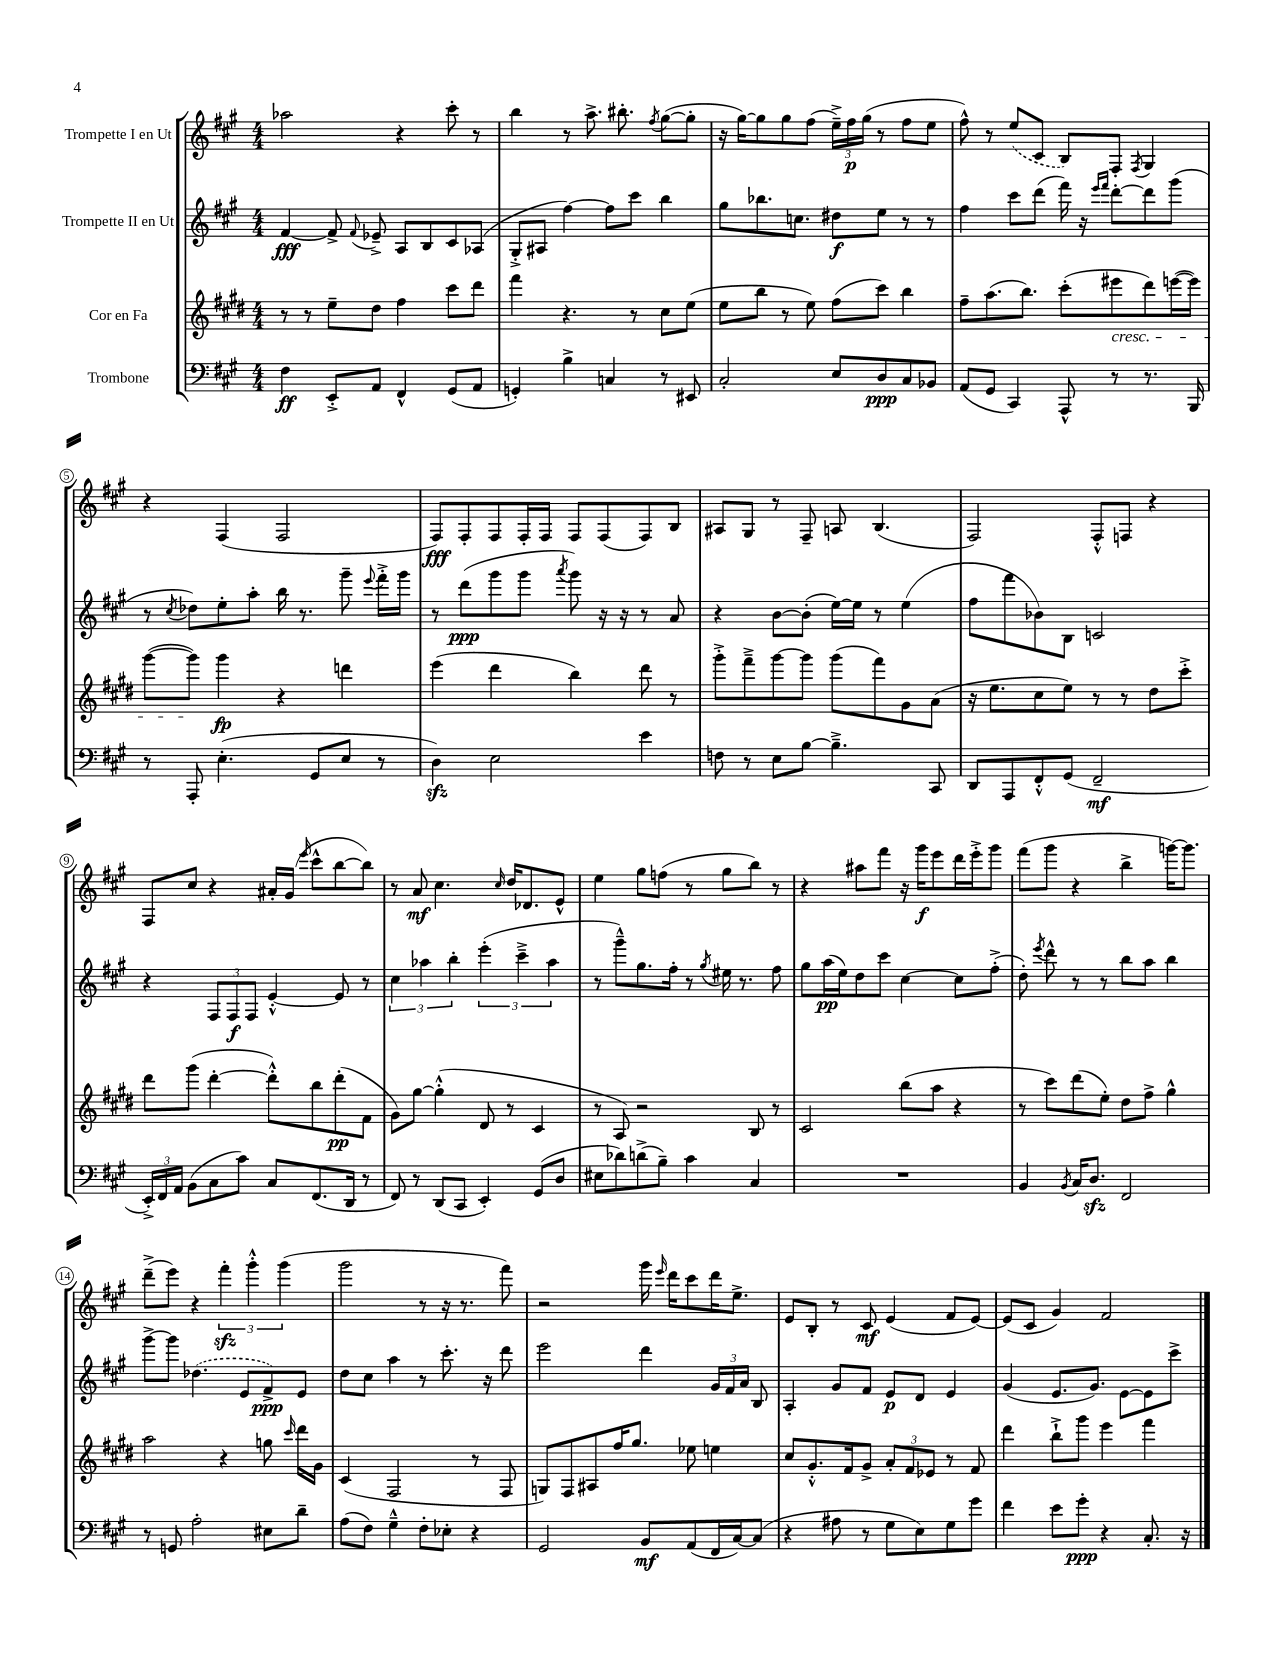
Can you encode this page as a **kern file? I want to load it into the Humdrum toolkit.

**kern	**kern	**kern	**kern
*staff4	*staff3	*staff2	*staff1
*clefF4	*clefG2	*clefG2	*clefG2
*k[f#c#g#]	*k[f#c#g#d#]	*k[f#c#g#]	*k[f#c#g#]
*M4/4	*M4/4	*M4/4	*M4/4
4F#	8r	[4f#	2aa-
.	8r	.	.
8EE'^	8ee~	8f#^]	.
.	.	8qqf#	.
8AA	8dd#	8e-~^	.
4FF#^^	4ff#	8A	4r
.	.	8B	.
(8GG#	8ccc#	8c#	8ccc#'
8AA	8ddd#	(8A-	8r
=	=	=	=
4GG')	4fff#	8G#'^	4bb
.	.	8A#	.
4B^	4.r	[4ff#)	8r
.	.	.	8.aa^
4C	.	8ff#]	.
.	.	.	8.bb#'
.	8r	8ccc#	.
.	.	.	8qff#
8r	8cc#	4bb	([8gg#
8EE#	(8ee	.	8gg#']
=	=	=	=
2C#'	8ee	8gg#	16r
.	.	.	[16gg#)
.	8bb	8.bb-	8gg#]
.	8r	.	8gg#
.	.	8.cc	.
.	8ee)	.	(8ff#
8E	(8ff#	8dd#	24ee~^)
.	.	.	24ff#
.	.	.	(24gg#
8D	8ccc#)	8ee	8r
8C#	4bb	8r	8ff#
8BB-	.	8r	8ee
=	=	=	=
(8AA	8ff#~	4ff#	8ff#^^)
8GG#	(8.aa	.	8r
4CC#)	.	8ccc#	(8ee
.	8.bb)	.	.
.	.	(8ddd	8c#
8AAA^^	(8ccc#'	16fff#)	8B)
.	.	16r	.
.	.	16qqeee	.
.	.	16qqfff#	.
8r	8eee#	[8ddd'	8F#'
.	.	.	8qF#
8.r	8ddd#)	8ddd]	4G#
.	([16eee	(8ggg#	.
16BBB	16eee])	.	.
=	=	=	=
8r	([8ggg#	8r	4r
.	.	8qcc#	.
8AAA'	8ggg#])	8dd-)	.
(4.E'	4ggg#	8ee'	(4F#
.	.	8aa'	.
.	4r	16bb	2F#
.	.	8.r	.
8GG#	.	.	.
8E	4ddd	8ggg#~	.
.	.	8qqeee	.
8r	.	16fff#'^	.
.	.	16ggg#	.
=	=	=	=
4D)	(4eee	8r	8F#)
.	.	(8ddd	8F#'
2E	4ddd#	8ggg#	8F#
.	.	8ggg#	16F#'
.	.	.	16F#
.	.	8qaaa	.
.	4bb)	8ggg#)	8F#
.	.	16r	(8F#
.	.	16r	.
4e	8ddd#	8r	8F#)
.	8r	8a	8B
=	=	=	=
8F	8ggg#'^	4r	8A#
8r	8fff#~^	.	8G#
8E	[8ggg#	[8b	8r
[8B	8ggg#]	(8b']	8F#~
4.B~^]	(8ggg#	[16ee)	8A
.	.	16ee]	.
.	8fff#)	8r	(4.B
.	8g#	(4ee	.
8CC#	(8a	.	.
=	=	=	=
8DD	16r	8ff#	2F#)
.	8.ee	.	.
8AAA	.	8fff#	.
8FF#'^^	8cc#	8b-)	.
(8GG#	8ee)	8B	.
2FF#~	8r	2c	8F#'^^
.	8r	.	8F
.	8dd#	.	4r
.	8ccc#'^	.	.
=	=	=	=
24EE'^)	8ddd#	4r	8F#
24FF#	.	.	.
24AA	.	.	.
(8BB	(8ggg#	.	8cc#
8C#	[4ddd#'	12F#	4r
.	.	12F#	.
8c#)	.	.	.
.	.	12F#	.
8C#	8ddd#'^^])	[4e'^^	16a#'
.	.	.	(16g#
.	.	.	16qqeee
(8.FF#	8bb	.	8ccc#^^
.	(8ddd#'	8e]	[8bb
16DD	.	.	.
8r	8f#	8r	8bb])
=	=	=	=
8FF#)	8g#)	6cc#	8r
8r	[8gg#	.	8a
.	.	6aa-	.
(8DD	(4gg#'^^]	.	4.cc#
.	.	6bb'	.
8CC#	.	.	.
4EE')	8d#	(6eee'	.
.	.	.	16qqcc#
.	8r	.	16dd
.	.	6ccc#~^	.
.	.	.	8.d-
(8GG#	4c#	.	.
.	.	6aa-	.
8D	.	.	8e^^
=	=	=	=
8E#	8r	8r	4ee
8d-)	8A)	8ggg#~^^)	.
(8d^	2r	8.gg#	8gg#
8B~)	.	.	(8ff
.	.	16ff#'	.
4c#	.	8r	8r
.	.	8qgg#	.
.	.	16ee#	8gg#
.	.	8.r	.
4C#	8B	.	8bb)
.	8r	8ff#	8r
=	=	=	=
1r	2c#	8gg#	4r
.	.	(16aa	.
.	.	16ee)	.
.	.	8dd	8aa#
.	.	8ccc#	8fff#
.	(8bb	[4cc#	16r
.	.	.	16ggg#
.	8aa	.	8eee
.	4r	8cc#]	16ddd
.	.	.	16eee'^
.	.	(8ff#'^	8ggg#
=	=	=	=
4BB	8r	8dd')	(8fff#
.	.	8qeee	.
.	8ccc#)	8ddd^^	8ggg#
8qBB	.	.	.
16C#	(8ddd#	8r	4r
8.D	.	.	.
.	8ee')	8r	.
2FF#	8dd#	8bb	4bb^
.	8ff#^	8aa	.
.	4gg#^^	4bb	[16ggg)
.	.	.	8.ggg]
=	=	=	=
8r	2aa	[8ggg#^	(8ddd~^
8GG	.	8ggg#]	8eee)
2A'	.	(4.dd-	4r
.	4r	.	6fff#'
.	.	8e	.
.	.	.	6ggg#'^^
8E#	8gg	8f#^)	.
.	.	.	(6ggg#
.	16qqccc#	.	.
8d~	16ddd#	8e	.
.	16g#	.	.
=	=	=	=
(8A	(4c#	8dd	2ggg#
8F#)	.	8cc#	.
4G#~^^	2F#	4aa	.
8F#'	.	8r	8r
8E-'	.	8.ccc#'	16r
.	.	.	8.r
4r	8r	.	.
.	.	16r	.
.	8F#	8ddd	8fff#)
=	=	=	=
2GG#	8G)	2eee	2r
.	8F#	.	.
.	8A#	.	.
.	16ff#	.	.
.	8.gg#	.	.
8BB	.	4ddd	16ggg#
.	.	.	16qqeee
.	.	.	16ddd
(8AA	8ee-	.	8ccc#
16FF#	4ee	24g#	16ddd
.	.	24f#	.
[16C#)	.	.	8.ee^
.	.	24a	.
(8C#]	.	8B	.
=	=	=	=
4r	8cc#	4A'	8e
.	8.g#'^^	.	8B'
8A#	.	8g#	8r
.	16f#	.	.
8r	8g#^	8f#	8c#
8G#	12a'	8e	(4e
.	12f#	.	.
8E)	.	8d	.
.	12e-	.	.
8G#	8r	4e	8f#
8g#	8f#	.	[8e)
=	=	=	=
4f#	4ddd#	(4g#	(8e]
.	.	.	8c#
8e	8bb`^	8.e	4g#)
8g#'	8ggg#	.	.
.	.	8.g#)	.
4r	4eee	.	2f#
.	.	[8e	.
8.C#'	4fff#	8e]	.
.	.	8ccc#^	.
16r	.	.	.
==	==	==	==
*-	*-	*-	*-
